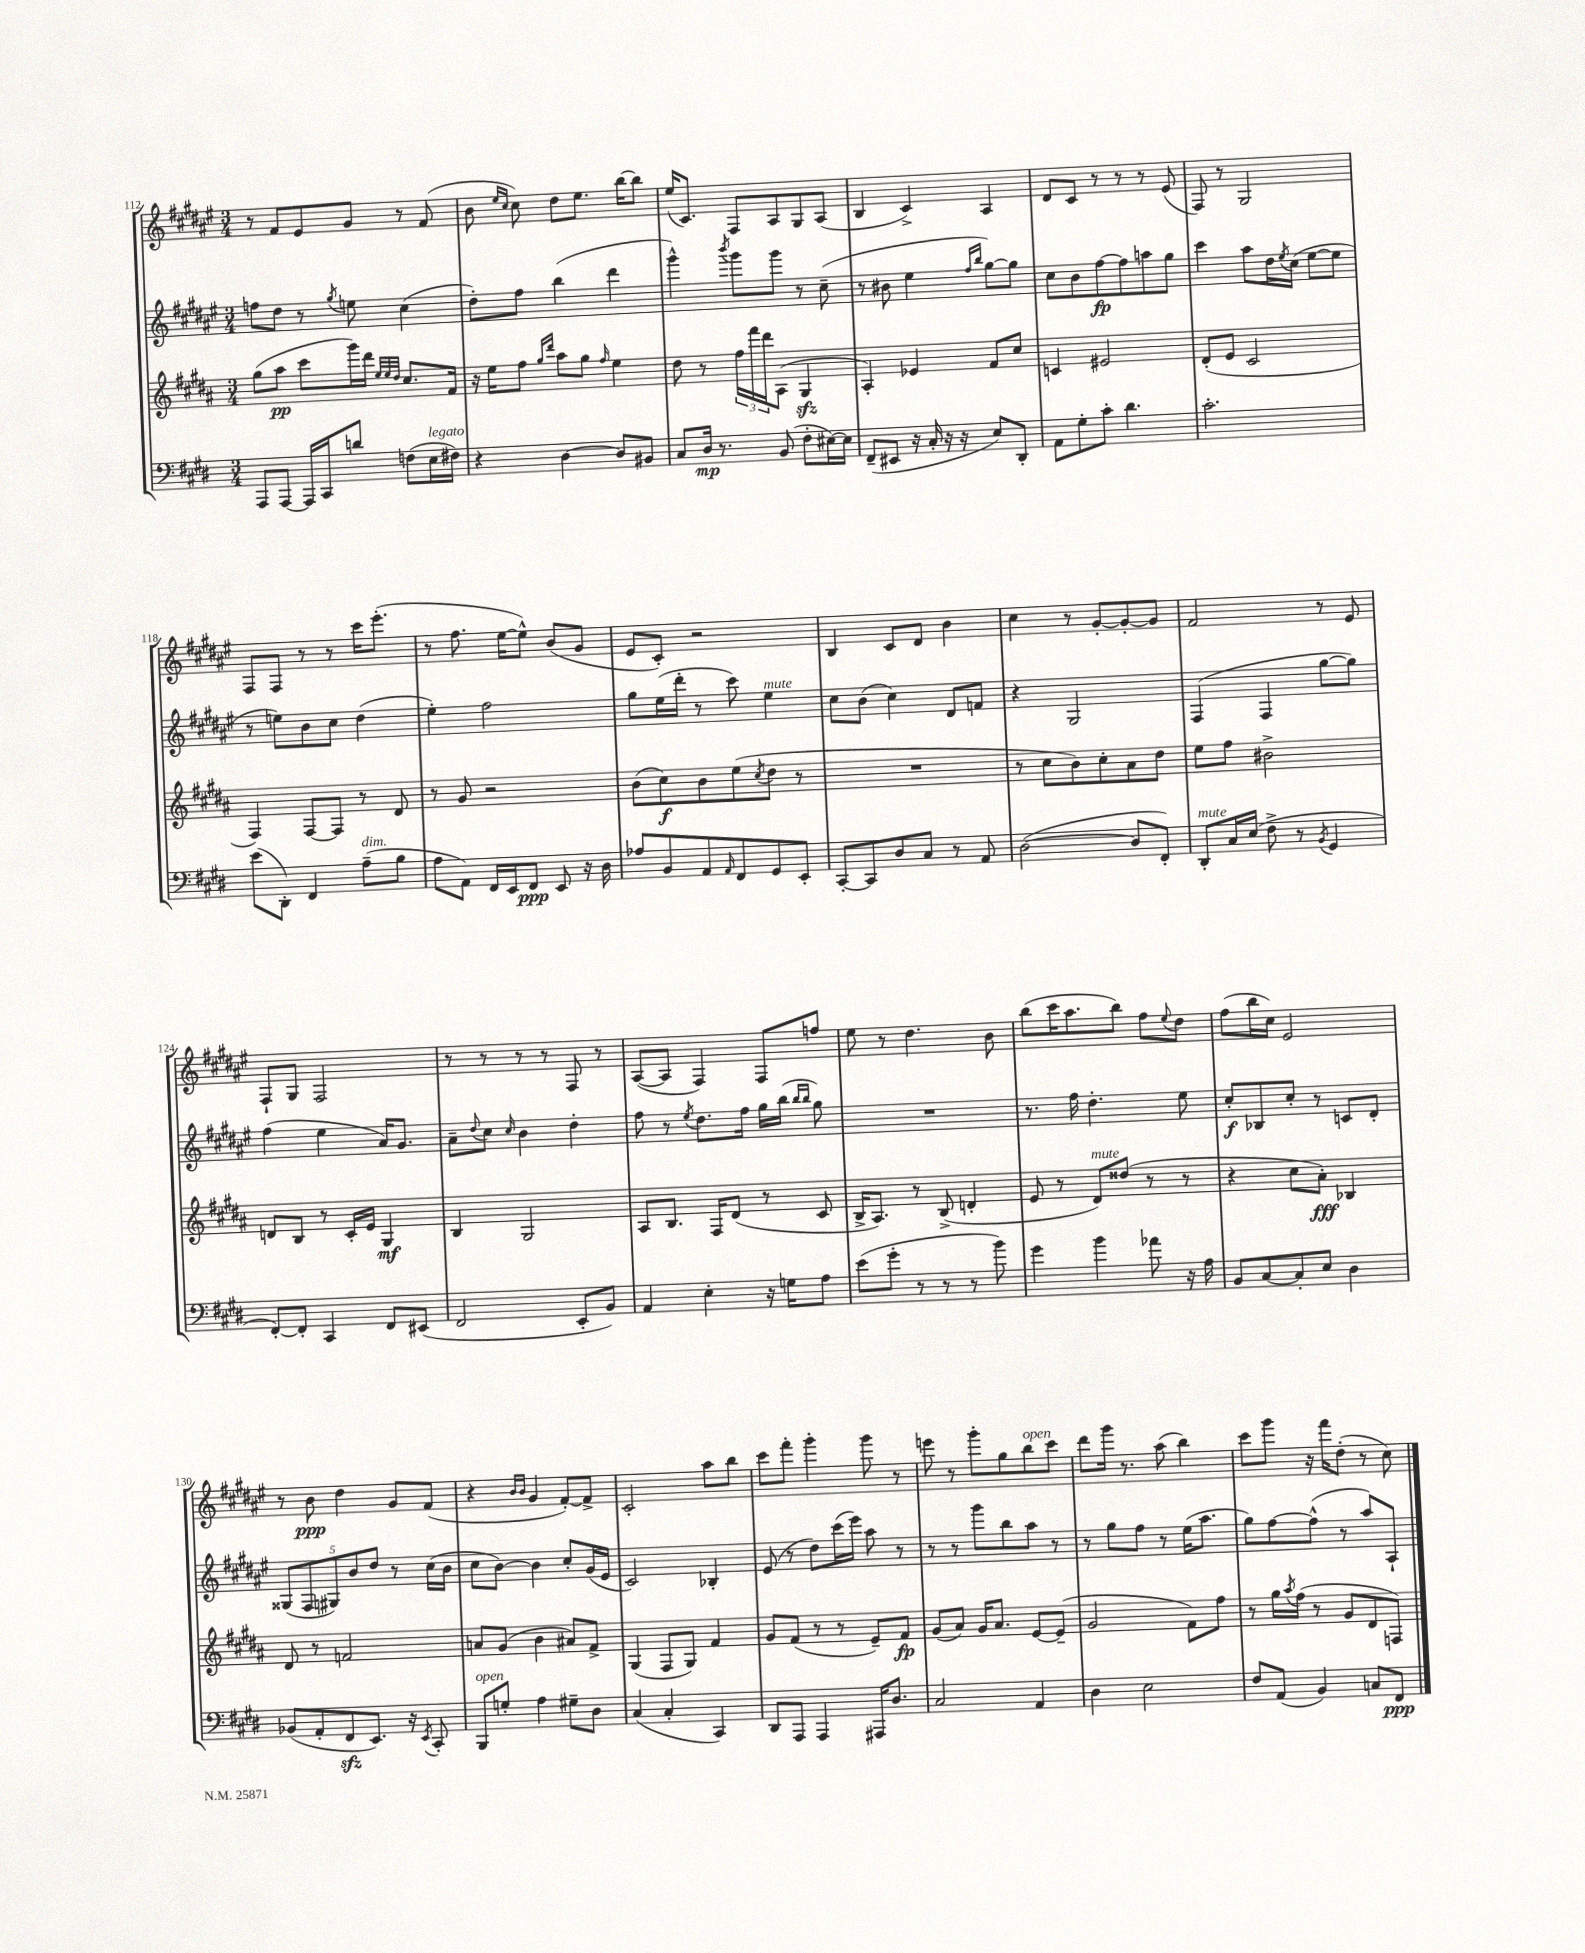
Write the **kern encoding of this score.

**kern	**kern	**kern	**kern
*staff4	*staff3	*staff2	*staff1
*clefF4	*clefG2	*clefG2	*clefG2
*k[f#c#g#d#]	*k[f#c#g#d#a#]	*k[f#c#g#d#a#e#]	*k[f#c#g#d#a#e#]
*M3/4	*M3/4	*M3/4	*M3/4
8AAA	(8gg#	8ff	8r
[8AAA	8aa#	8dd#	8f#
16AAA]	8ccc#	8r	8e#
16CC#	.	.	.
.	.	8qgg#	.
8d	16ggg#)	8ee	8g#
.	16ddd#	.	.
.	32qqee	.	.
.	32qqee	.	.
.	32qqdd#	.	.
(8F	8.cc#	(4cc#	8r
16E	.	.	(8f#
16F#)	16f#	.	.
=	=	=	=
4r	16r	8dd#')	8b
.	16ee	.	.
.	.	.	16qqee#
.	.	.	16qqcc#
.	8ff#	8ff#	8cc#)
.	16qqgg#	.	.
.	16qqddd#	.	.
[4D#	8aa#	(4bb	8dd#
.	8gg#	.	8.ee#
.	16qqff#	.	.
8D#]	4ee	4ddd#	.
.	.	.	[16bb
8BB#	.	.	8bb]
=	=	=	=
8C#	8dd#	4ggg#^^)	(16ee#
.	.	.	8.c#)
16D#	8r	.	.
8.r	.	.	.
.	.	8qbbb	.
.	24ff#	8ggg#	8F#
.	24fff#	.	.
.	24ddd#	.	.
(8BB	(8A#	8ggg#	8A#
8F#'	4G#	8r	8G#
[16E#)	.	(8cc#~	(8A#
16E#]	.	.	.
=	=	=	=
(8FF#~	4A#')	8r	4B
8EE#	.	8b#	.
16r	4e-	4ee#	4c#^)
16C#'	.	.	.
16r	.	.	.
16r	.	.	.
.	.	16qqff#	.
.	.	16qqbb	.
8E)	8f#	[8gg#)	4A#
8DD#'	8cc#	8gg#]	.
=	=	=	=
8AA	4c	8cc#	8d#
8G#'	.	8b	8c#
8c#'	2e#	[8ff#	8r
4.d#	.	8ff#]	8r
.	.	8aa	8r
.	.	8gg#	(8e#
=	=	=	=
2.c#'	(8d#'	4ccc#	8F#)
.	8e	.	8r
.	2c#	8aa#	2G#
.	.	16dd#	.
.	.	8qee#	.
.	.	(16cc#	.
.	.	[8ee#	.
.	.	8ee#]	.
=	=	=	=
(8e	4F#)	8r	8F#
8DD#')	.	8ee)	8F#
4FF#	[8F#	8b	8r
.	8F#]	8cc#	8r
(8A~	8r	(4dd#	16ccc#
.	.	.	(8.eee#'
8B	8d#	.	.
=	=	=	=
8A	8r	4ee#')	8r
8AA)	8g#	.	8.ff#
16FF#	2r	2ff#	.
16EE	.	.	[16ee#
8FF#	.	.	8ee#^^])
8EE	.	.	(8b
16r	.	.	8g#
16D#	.	.	.
=	=	=	=
8A-	(8b	8gg#	8e#
8BB	8cc#)	(16ee#	8c#')
.	.	16ddd#'	.
8AA	8b	8r	2r
16qqAA	.	.	.
8FF#	(8ee	8ccc#)	.
.	8qcc#	.	.
8GG#	8dd#	4ee#	.
8EE'	8r	.	.
=	=	=	=
[8CC#'	2.r	8cc#	4B
8CC#]	.	(8b	.
8D#	.	4cc#)	8c#
8C#	.	.	8d#
8r	.	8d#	4b
8AA	.	8f	.
=	=	=	=
([2D#	8r	4r	4cc#
.	8cc#	.	.
.	8b)	2G#	8r
.	8cc#'	.	[8g#'
8D#]	8a#	.	8g#'_
8FF#')	8dd#	.	8g#]
=	=	=	=
8DD#'	8ee	(4F#	2f#
16C#	8ff#	.	.
(16E	.	.	.
8F#^	2b#^	4F#	.
8r	.	.	.
8qBB	.	.	.
4GG#	.	[8gg#	8r
.	.	8gg#])	8e#
=	=	=	=
[8FF#')	8d	(4ff#	8F#`
8FF#']	8B	.	8G#
4CC#	8r	4ee#	2F#
.	16c#'	.	.
.	16e	.	.
8FF#	4G#	16a#)	.
.	.	8.g#	.
(8EE#	.	.	.
=	=	=	=
2FF#	4B	8a#~	8r
.	.	8qqdd#	.
.	.	8cc#	8r
.	.	16qqcc#	.
.	2G#	4b	8r
.	.	.	8r
8EE'	.	4dd#'	8F#
8BB)	.	.	8r
=	=	=	=
4AA	8A#	8ff#	([8A#
.	8.B	8r	8A#]
.	.	8qee#	.
4E'	.	8.dd#	4F#)
.	16F#	.	.
.	(8d#	.	.
.	.	16ff#	.
16r	8r	16gg#	8F#
16G	.	(16bb	.
.	.	16qqbb	.
.	.	16qqbb	.
8A	8c#	8gg#)	8ff
=	=	=	=
(8e	16B^	2.r	8ee#
.	8.A#)	.	.
8g#'	.	.	8r
8r	8r	.	4.dd#
8r	(8B^	.	.
8r	4d'	.	.
8b)	.	.	8b
=	=	=	=
4g#	8e	8.r	(8bb
.	8r	.	16ccc#
.	.	16ff#	8.aa#
4b	8d#)	4.dd#'	.
.	(8dd##	.	8bb)
8a-	8r	.	8ff#
.	.	.	8qqee#
16r	8r	8ee#	8dd#
16A	.	.	.
=	=	=	=
8BB	4r	8cc#'	(8ff#
[8C#	.	8B-	16bb
.	.	.	16cc#)
8C#']	8cc#	8cc#'	2e#
8E	8a#')	8r	.
4D#	4B-	8c	.
.	.	8d#'	.
=	=	=	=
(8BB-	8d#	(10G##	8r
.	.	10F#	.
8AA'	8r	.	8b
.	.	10G#)	.
8FF#	2f	.	4dd#
.	.	10b	.
8.EE)	.	.	.
.	.	10dd#	.
.	.	8r	8g#
16r	.	.	.
8qEE	.	.	.
8CC#'	.	(16cc#	(8f#
.	.	16b	.
=	=	=	=
8BBB	8a	8cc#	4r
8G'	(8g#	[8b)	.
.	.	.	16qqb
.	.	.	16qqb
4A	4b	4b]	4g#
8G#~	8a#)	8cc#'	[8f#')
8D#	8f#^	(16g#	8f#^]
.	.	16e#	.
=	=	=	=
(4C#	(4G#	2c#)	2c#'
4C#'	8F#	.	.
.	8G#)	.	.
4CC#)	4f#	4B-'	8aa#
.	.	.	8bb
=	=	=	=
8DD#	8g#	(8e#	8ccc#
8AAA	(8f#	8r	8fff#'
4AAA	8r	8dd#)	4ggg#'
.	8r	(16ccc#	.
.	.	16eee#)	.
16AAA#	8e~)	8aa#	8ggg#
8.D#	.	.	.
.	8f#	8r	8r
=	=	=	=
2C#	(8g#	8r	8eee
.	8a#)	8r	8r
.	16g#	8ggg#	8ggg#'
.	8.a#	.	.
.	.	8bb	8gg#
4AA	[8e	8aa#	8bb
.	(8e~]	8r	8ccc#
=	=	=	=
4D#	2g#	8r	8ddd#
.	.	8gg#	16ggg#
.	.	.	8.r
2E	.	8ff#	.
.	.	8r	(8aa#
.	8f#)	(16ee#	4bb)
.	.	8.aa#	.
.	8ff#	.	.
=	=	=	=
8F#	8r	8gg#)	8ccc#
(8AA	16gg#	[8ff#	8ggg#
.	8qaa#	.	.
.	(16ff#	.	.
4BB)	8r	(8ff#^^]	16r
.	.	.	16fff#
.	8g#	8r	(8dd#'
8C	8d#	8aa#)	8r
8FF#	8F)	8A#`	8cc#)
==	==	==	==
*-	*-	*-	*-
